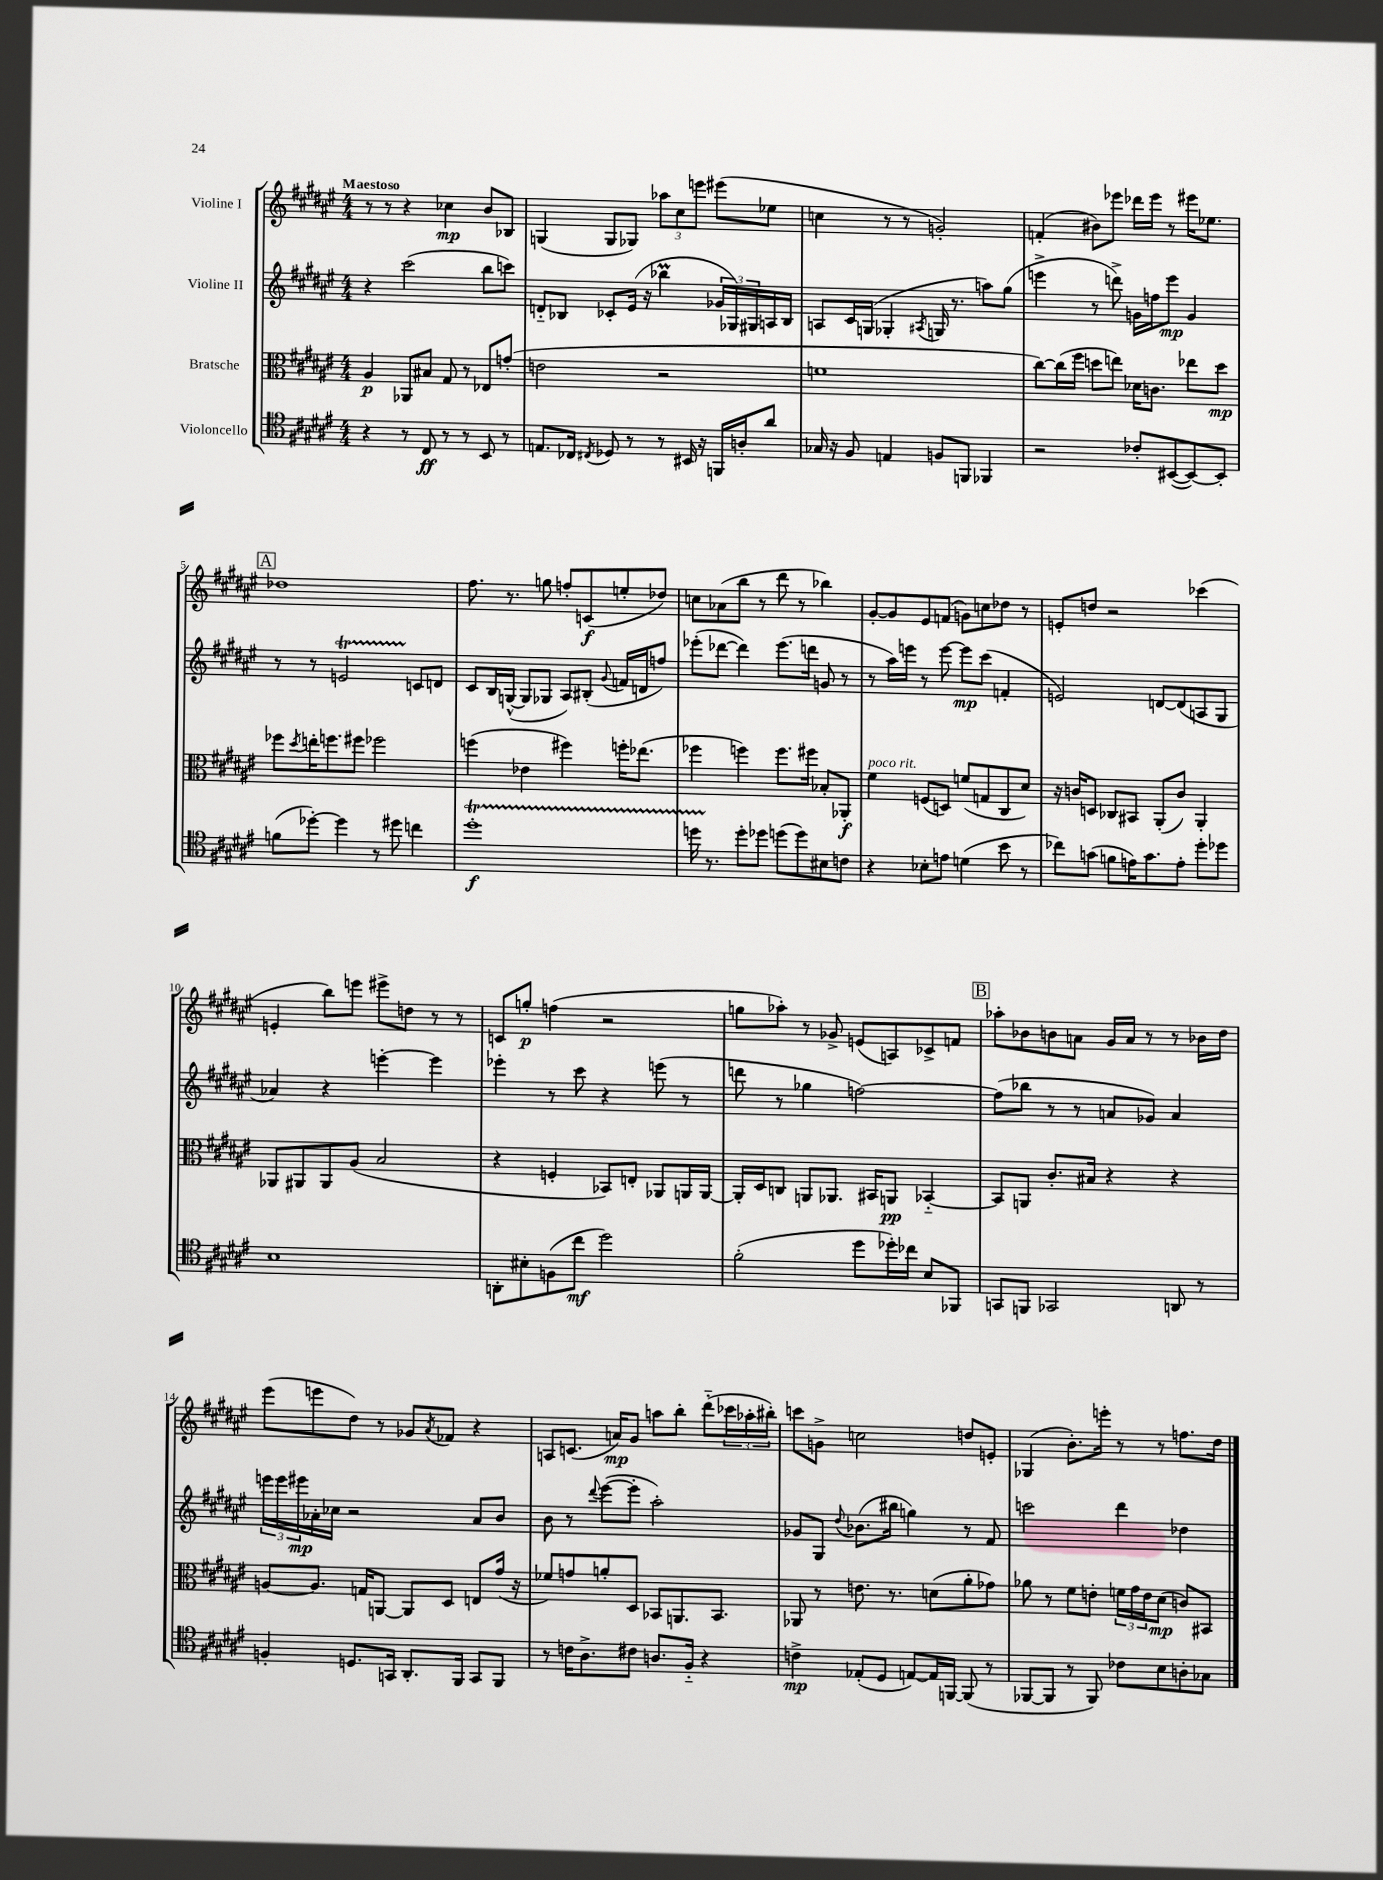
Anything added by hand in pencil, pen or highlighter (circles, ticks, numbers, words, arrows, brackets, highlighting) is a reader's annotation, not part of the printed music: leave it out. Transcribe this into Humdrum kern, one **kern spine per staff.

**kern	**kern	**kern	**kern
*staff4	*staff3	*staff2	*staff1
*clefC4	*clefC3	*clefG2	*clefG2
*k[f#c#g#d#a#e#]	*k[f#c#g#d#a#e#]	*k[f#c#g#d#a#e#]	*k[f#c#g#d#a#e#]
*M4/4	*M4/4	*M4/4	*M4/4
4r	4A#/	4r	8r
.	.	.	8r
8r	8AA-/L	(2ccc#\	4r
8C#/	8B#/J	.	.
8r	8G#/	.	4cc-\
8r	8r	.	.
8BB/	8E-/L	8bb\L	8b/L
8r	(8g'/J	8ccc\J)	8B-/J
=	=	=	=
8.E/L	2e\	8d'~/L	(4G/
.	.	8B-/J	.
16C-/Jk	.	.	.
8qC#/	.	.	.
8D-/	.	8c-'/L	8G/L
8r	.	(16e#/Jk	8G-/J)
.	.	16r	.
8r	2r	4bb-\	12aa-\L
.	.	.	12cc#\
16BB#/	.	.	.
.	.	.	12eee\J
16r	.	.	.
16FF/LL	.	24g-/LL	(8eee#\L
.	.	24G-/)	.
16A'/J	.	.	.
.	.	24G#/	.
8a#/J	.	16A/	8ee-\J
.	.	16B-/JJ	.
=	=	=	=
16G-/	1f	8A/L	4cc\
16r	.	.	.
8F#/	.	16c#/L	.
.	.	(16G/JJ	.
4E/	.	4G-'/	8r
.	.	.	8r
.	.	8qA#/	.
8F/L	.	16G/	2g'/)
.	.	8.r	.
8FF/J	.	.	.
4FF-/	.	8aa\L)	.
.	.	(8gg#\J	.
=	=	=	=
2r	[8cc#\L)	4eee^\	(4f'/
.	(16cc#\]L	.	.
.	16ff#\JJ	.	.
.	8dd\L	8r	8b#\L)
.	8ee\J)	8ddd^\)	8eee-\J
8c-'/L	16d-\LK	16g\LL	16ddd-\LL
.	8.c\J	16ff\J	16eee-\JJ
([8BB#/	.	8eee\J	8r
8BB#/_)	8ee-\L	4g/	16eee#\LK
.	.	.	8.ee-\J
8BB#'/]J	8dd\J	.	.
=	=	=	=
(8f\L	8ff-\L	8r	1dd-
.	8qdd#/	.	.
[8dd-'\J)	16ee'\K	8r	.
.	8.ff\	.	.
4dd-\]	.	2e/	.
.	8ff#\J	.	.
8r	2ff-\	.	.
8dd#\	.	.	.
4cc\	.	8c/L	.
.	.	8d/J	.
=	=	=	=
1dd#'	(4ff\	8c#/L	8.ff#\
.	.	16B/L	.
.	.	([16G^^/JJ	8.r
.	4e-\	8G/]L	.
.	.	8G-/J	8gg\
.	4ff#\)	8A#/L)	8ff'/L
.	.	(8B#'/J	(8c/
.	.	8qqg#/	.
.	16ff'\LK	16f/LL	8ee'/
.	(8.ee-\J	16d/J	.
.	.	8ff/J)	8dd-/J)
=	=	=	=
16dd\	4ff-\	(8eee-'\L	8cc\L
8.r	.	.	.
.	.	[8ddd-\J	(8a-\
8dd'\L	4ff\)	4ddd-\])	8bb\J
8dd-\J	.	.	8r
(8dd\L	8.ff\L	(8.eee-\L	8ddd#\
8dd\)	.	.	8r
.	16ff#\Jk	16ddd\Jk	.
8B#\	8B-'/L	8g/	4bb-\)
8c\J	8AA-'/J	8r	.
=	=	=	=
4r	4f#\	8r	[8g#'/L
.	.	16aa#\LL)	8g#/]
.	.	16eee\JJ	.
8B-'\L	(8F/L	8r	8e#/
8e\J	8D/J)	[8eee\	(8f/J
(4d\	(8f/L	8eee\]L	8g\L)
.	8G/	(8ccc#\J	8cc\
8b\	8C#/	4f'/	8dd-\J
8r	8d#/J)	.	8r
=	=	=	=
8cc-\L)	16r	2e/)	8e'/L
.	16c/LK	.	.
(8g\J	8D/J	.	8dd/J
8f\L	8C-/L	.	2r
16e\K)	8BB#/J	.	.
8.g\	.	.	.
.	(8AA#'/L	[8d/L	.
8e'\J	8c/J)	(8d/]	.
8dd#'\L	4AA#'/	8A/	(4ccc-\
8dd-\J	.	8G#/J	.
=	=	=	=
1B	8AA-/L	4a-/)	4e'/
.	8AA#/	.	.
.	8AA#/	4r	8bb\L)
.	(8A#/J	.	8eee\J
.	2B/	[4eee'\	8eee#^\L
.	.	.	8dd\J
.	.	4eee\]	8r
.	.	.	8r
=	=	=	=
8AA'\L	4r	4eee-'\	8c/L
8B#'\	.	.	8gg'/J
(8F\	4F'/	8r	(4ff\
8cc#\J	.	8ccc#\	.
2dd#\)	8BB-/L)	4r	2r
.	8E'/J	.	.
.	8AA-/L	(8eee\	.
.	16AA/L	8r	.
.	[16AA/JJ	.	.
=	=	=	=
(2f#'\	16AA'/]LL	8ddd\	8gg\L
.	16D#/J	.	.
.	8C/J	8r	8aa-'\J)
.	8AA/L	4gg-\	8r
.	8.AA-/J	.	8g-^/
8dd#\L	.	[2ff\)	(8e/L
.	16BB#/LK	.	.
16dd-'\L)	8AA/J	.	8A/)
16cc-\JJ	.	.	.
8B/L	[4BB-'~/	.	8c-^/
8FF-/J	.	.	8f/J
=	=	=	=
8GG/L	8BB-/]L	(8ff\]L	8aa-'\L
8FF/J	8AA/J	8bb-\J	8b-\
2GG-/	8.c#'/L	8r	8b\
.	.	8r	8a\J
.	16B#/Jk	.	.
.	4r	8a/L	16g#/LL
.	.	.	16a/JJ
.	.	8g-/J)	8r
8AA/	4r	4a/	8r
8r	.	.	16b-\LL
.	.	.	16dd#\JJ
=	=	=	=
4F'/	[8A/L	24eee\LL	(8eee#\L
.	.	24eee\	.
.	.	24eee#\	.
.	8.A/]J	16a-'\	8eee\
.	.	16cc-\JJ	.
8.D/L	.	2r	8dd#\J)
.	16G/LK	.	.
.	[8AA/J	.	8r
16GG/Jk	.	.	.
8.AA#'/L	8AA/]L	.	8g-/L
.	.	.	8qa#/
.	8D#/J	.	8f-/J
16FF#/Jk	.	.	.
8GG/L	8E/L	8a-/L	4r
8FF#/J	(16g#/Jk	8b/J	.
.	16r	.	.
=	=	=	=
8r	8f-/L)	8b\	8A/L
16c\LK	8g/	8r	(8.c/J
8.A#^\	.	.	.
.	.	8qqddd#/	.
.	8a'/	([8eee#\L	.
.	.	.	16a/LK)
8c#\J	8D#/J	8eee#'\]J	8g#/J
8.A/L	8BB-/L	2aa#'\)	8aa\L
.	8.AA/	.	8bb'\J
16F#'~/Jk	.	.	.
4r	.	.	(8ddd#'~\L
.	8.BB-/J	.	.
.	.	.	24ccc-\L
.	.	.	24aa-'\
.	.	.	24bb#'\JJ)
=	=	=	=
4c^\	8AA-/	8g-/L	8ccc\L
.	8r	8G#/J	8g^\J
.	.	8qqdd#/	.
(8E-'/L	8.e\	(8.b-\L	2cc\
8D#/J	.	.	.
.	8.r	16bb#\Jk	.
[8E/L)	.	4gg\)	.
16E/]L	(8d\L	.	.
[16FF/JJ	.	.	.
(8FF/]	8a#'\	8r	8dd/L
8r	8g-\J)	8f#/	8e'/J
=	=	=	=
[8FF-/L	8a-\	2ccc\	(4G-/
8FF-/]J	8r	.	.
8r	8f#\L	.	8.b'\L)
8FF-/)	8e'\J	.	.
.	.	.	16eee'\Jk
8c-\L	24f\LL	4ddd#\	8r
.	24g#\	.	.
.	24e\J	.	.
8B\	(8d#\J	.	8r
8A'\	8c/L)	4dd-\	8.ff\L
8G-\J	8BB#/J	.	.
.	.	.	16dd#\Jk
==	==	==	==
*-	*-	*-	*-
